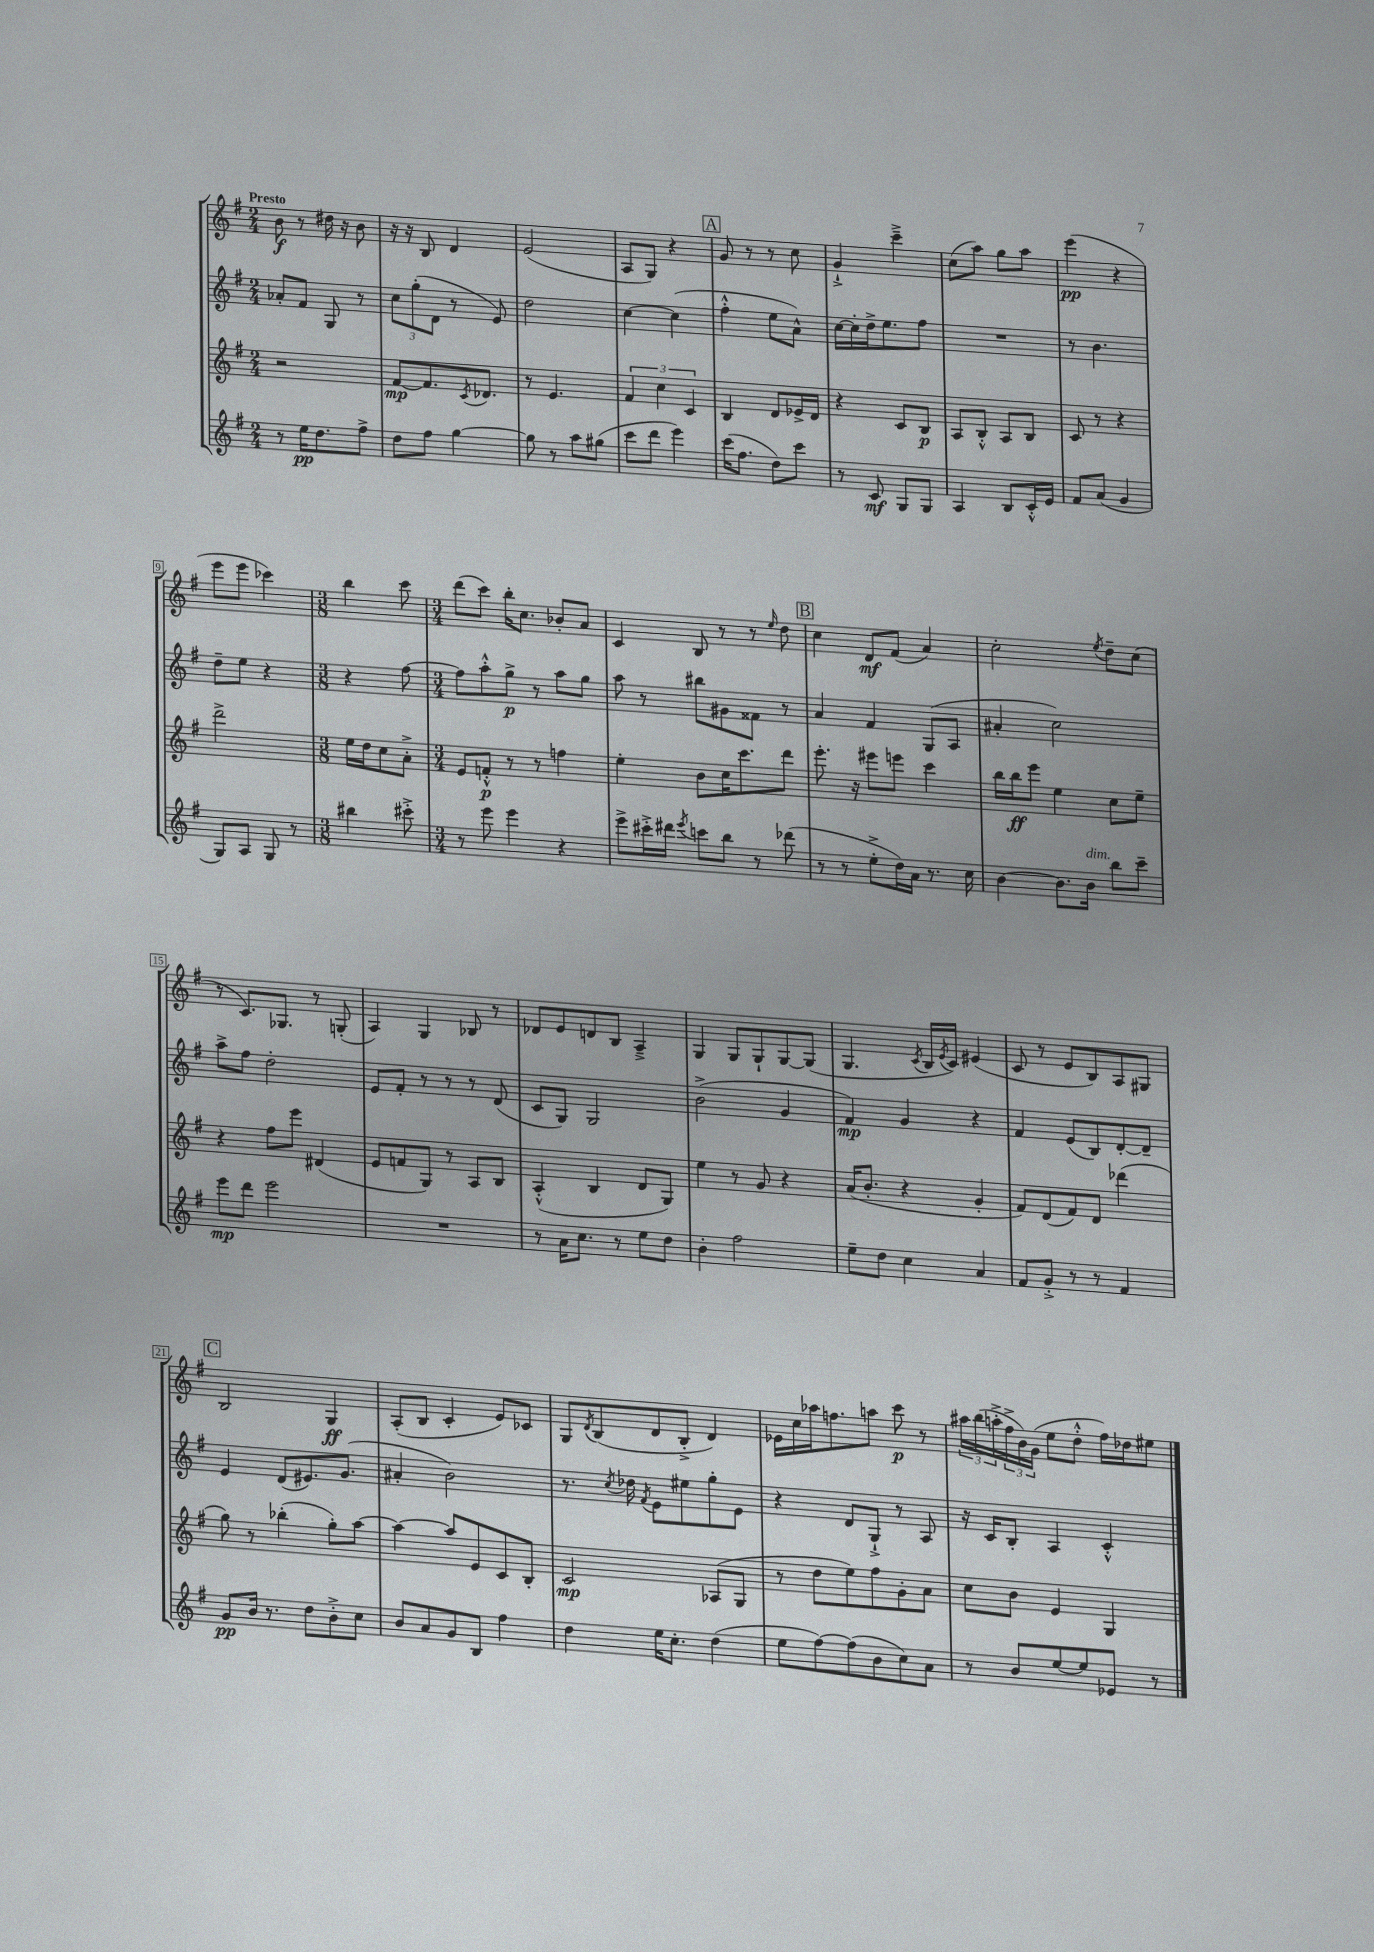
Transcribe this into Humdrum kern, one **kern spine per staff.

**kern	**kern	**kern	**kern
*staff4	*staff3	*staff2	*staff1
*clefG2	*clefG2	*clefG2	*clefG2
*k[f#]	*k[f#]	*k[f#]	*k[f#]
*M2/4	*M2/4	*M2/4	*M2/4
8r	2r	8a-'	8b
16ee	.	8f#	8r
8.dd	.	.	.
.	.	8G	16dd#
.	.	.	16r
8ff#^	.	8r	8b
=	=	=	=
8dd	[8f#	12cc	16r
.	.	.	16r
.	.	(12gg'	.
8ff#	8.f#]	.	8B
.	.	12d	.
[4gg	.	8r	4d
.	8qc	.	.
.	8.d-	.	.
.	.	8e)	.
=	=	=	=
8gg]	8r	2dd	(2e
8r	4.e	.	.
8aa	.	.	.
(8gg#	.	.	.
=	=	=	=
8ccc	6f#	[4cc	8A
8ddd	.	.	8G)
.	6cc	.	.
4eee)	.	(4cc]	4r
.	6c	.	.
=	=	=	=
(16ccc	4B	4ff#'^^	8g
8.ff#	.	.	.
.	.	.	8r
8dd)	8d	8ee	8r
8ccc	16e-^	8a^^)	8cc
.	16d	.	.
=	=	=	=
8r	4r	[16cc	4g`^
.	.	16cc']	.
8c	.	16dd^	.
.	.	8.ee	.
8G	8c	.	4ccc~^
8G	8B	8ff#	.
=	=	=	=
4A	8A	2r	(8cc
.	8B'^^	.	8aa)
8B	8A	.	8gg
16c'^^	8B	.	8aa
16e	.	.	.
=	=	=	=
8f#	8c	8r	(4eee
(8a	8r	4.b	.
4g	4r	.	4r
=	=	=	=
8G)	2ddd^	8dd~	8eee
8A	.	8ee	8eee
8G	.	4r	4ccc-)
8r	.	.	.
=	=	=	=
*M3/8	*M3/8	*M3/8	*M3/8
4bb#	16ee	4r	4bb
.	16dd	.	.
.	8cc	.	.
8ccc#'^	8a'^	[8ff#	8ccc
=	=	=	=
*M3/4	*M3/4	*M3/4	*M3/4
8r	8e	8ff#]	(8ddd
8eee	8f'^^	8aa'^^	8ccc)
4eee	8r	8gg^	16bb'
.	.	.	8.cc
.	8r	8r	.
4r	4ff	8aa	8b-'
.	.	8gg	8a
=	=	=	=
8eee^	4ee'	8aa	4c
16ccc#'^	.	8r	.
16ddd#	.	.	.
8qeee	.	.	.
8ccc	8b	8bb#	8B
8bb	16cc	8g#	8r
.	8.ccc	.	.
8r	.	8f##	8r
.	.	.	16qqee
(8ddd-	8ddd	8r	8dd
=	=	=	=
8r	8.eee'	4a	4cc
8r	.	.	.
.	16r	.	.
8ee'^	8eee#	4f#	8d
16dd)	8eee	.	(8f#
16a	.	.	.
8.r	4ccc	(8G	4a)
.	.	8A	.
16cc	.	.	.
=	=	=	=
[4b	16bb	4a#'	2cc'
.	16bb	.	.
.	8eee	.	.
8.b]	4ee	2cc)	.
16b	.	.	.
.	.	.	8qee
8bb	8cc	.	8dd~
8ccc~	8ee~	.	(8cc
=	=	=	=
8eee	4r	8aa^	8r
8ddd	.	8ff#	8.c)
2eee	8ff#	2dd'	.
.	.	.	8.G-
.	8eee	.	.
.	(4d#	.	8r
.	.	.	(8G'
=	=	=	=
2.r	8e	8e	4A)
.	8f	8f#'	.
.	8G)	8r	4G
.	8r	8r	.
.	8A	8r	8B-
.	8B	(8d	8r
=	=	=	=
8r	(4A'^^	8c	8d-
16a	.	8G)	8e
8.cc	.	.	.
.	4B	2G	8d
8r	.	.	8B
8ee	8d	.	4A~^
8dd	8G)	.	.
=	=	=	=
4b'	4ee	(2b^	4G
2ff#	8r	.	8G
.	8g	.	8G`
.	4r	4g	[8G
.	.	.	(8G]
=	=	=	=
8ee~	(16a	4f#)	4.G
.	8.b'	.	.
8dd	.	.	.
4cc	4r	4g	.
.	.	.	8qc
.	.	.	16B
.	.	.	8qe
.	.	.	16c)
4a	4g'	4r	(4e#
=	=	=	=
8f#	8f#)	4f#	8c
8g'^	(8d	.	8r
8r	8f#)	(8e	8e
8r	8d	8B)	8B)
4f#	(4ddd-	[8d'	8A
.	.	8d~]	8G#
=	=	=	=
8g	8gg)	4e	2B
16b	8r	.	.
8.r	.	.	.
.	(4bb-'	(8d	.
8dd	.	8.e#)	.
8b'^	8gg')	.	4G
.	.	(8.g	.
8cc	[8aa	.	.
=	=	=	=
8b	4aa_	4a#'	(8A'
8a	.	.	8B
8g	8aa]	2b)	4c'
8B	8e	.	.
4ff#	8c	.	8e)
.	8B'	.	8c-
=	=	=	=
4dd	2c	8.r	8G
.	.	.	8qd
.	.	.	(8B
.	.	8qcc	.
.	.	16dd-	.
.	.	8qf#	.
16ee	.	8e	8d
8.cc'	.	.	.
.	.	8ee#	8B'^
(4dd	(8A-	8gg'	4d)
.	8G	8e	.
=	=	=	=
8ee	8r	4r	16e-
.	.	.	16cc
[8ff#)	8dd	.	16aa-
.	.	.	8.ff
(8ff#]	8ee)	8d	.
8b	8ff#	8G`^	8aa
8cc)	8g'	8r	8ccc
8a	8a	8A	8r
=	=	=	=
8r	8cc	16r	24aa#
.	.	.	(24bb
.	.	16c	.
.	.	.	24aa'^
8b	8b	8B'	24ff#^
.	.	.	24b)
.	.	.	(24g
[8ee	4e	4A	8ee
8ee]	.	.	8dd'^^
8e-	4G	4c'^^	16ff#)
.	.	.	16dd-
8r	.	.	8ee#
==	==	==	==
*-	*-	*-	*-
